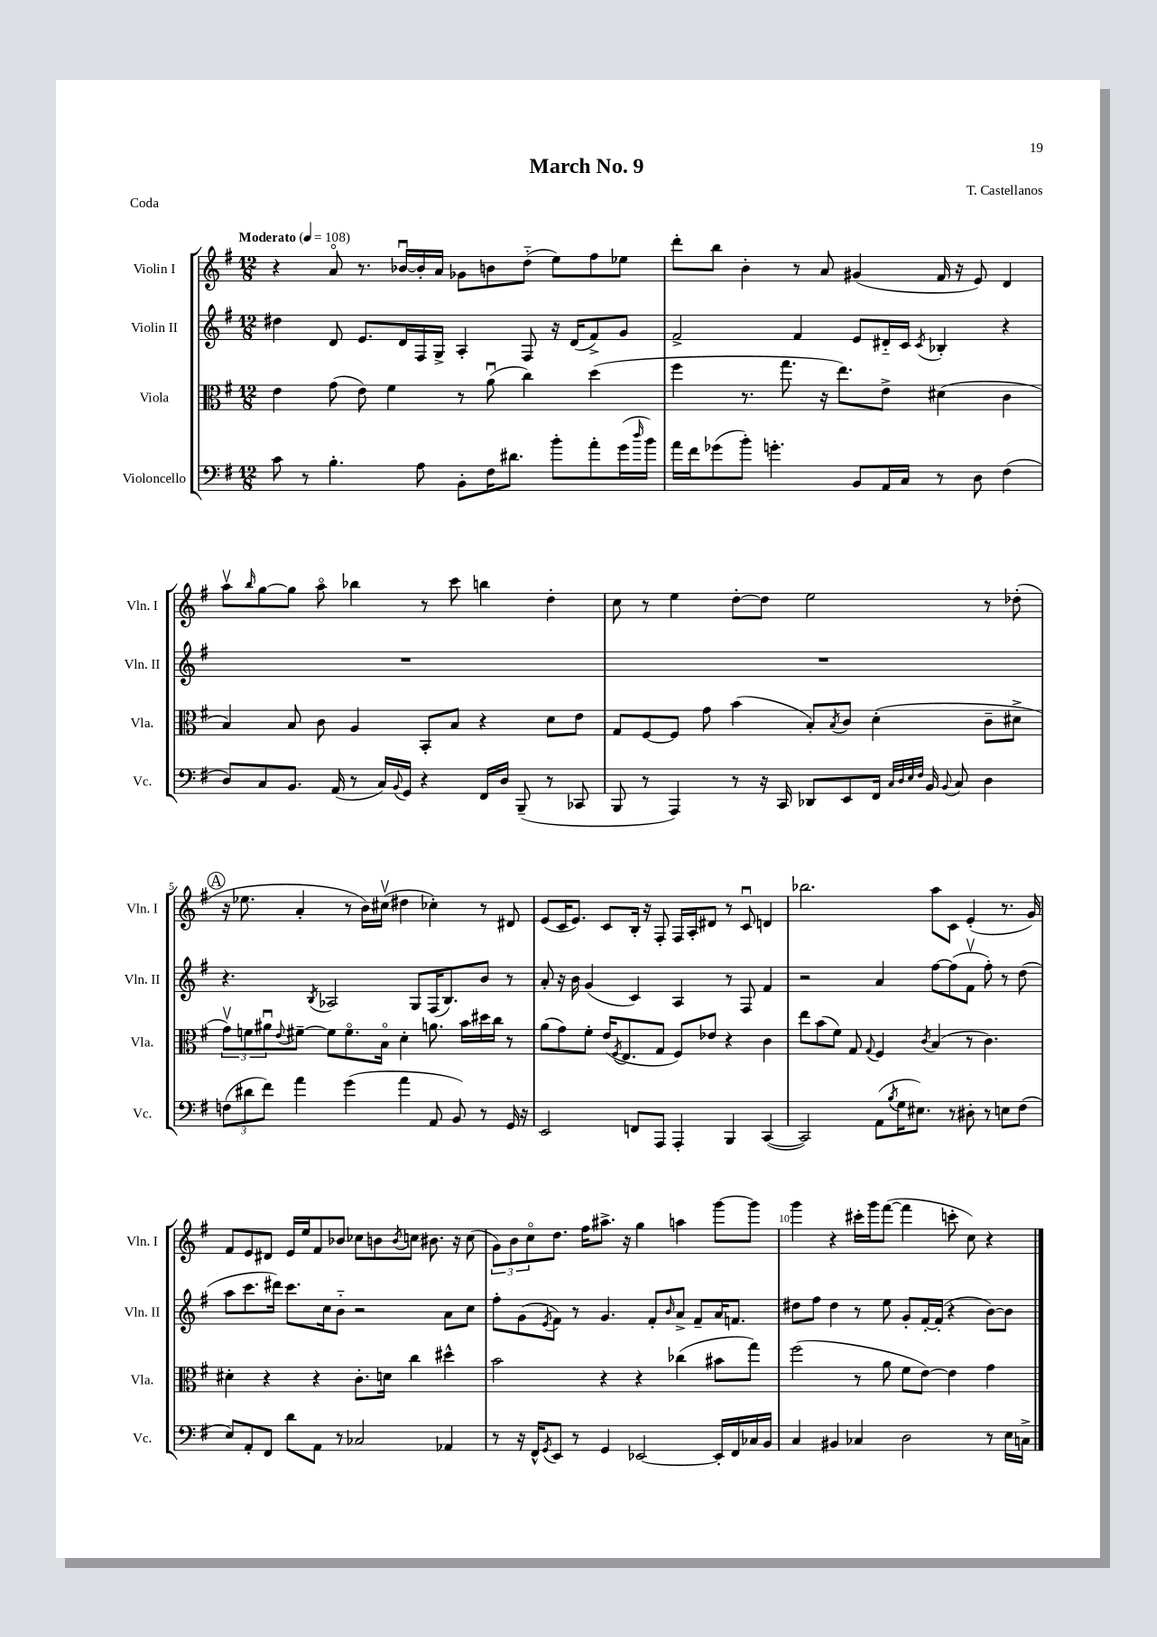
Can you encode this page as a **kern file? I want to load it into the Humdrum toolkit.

**kern	**kern	**kern	**kern
*staff4	*staff3	*staff2	*staff1
*clefF4	*clefC3	*clefG2	*clefG2
*k[f#]	*k[f#]	*k[f#]	*k[f#]
*M12/8	*M12/8	*M12/8	*M12/8
*MM108	*MM108	*MM108	*MM108
8c	4e	4dd#	4r
8r	.	.	.
4.B'	(8g	8d	8ao
.	8e)	8.e	8.r
.	4f#	.	.
.	.	16d	[16b-u
8A	.	16F#	16b-']
.	.	16G^	16a
8BB'	8r	4A'	8g-
16F#	(8au	.	8b
8.d#	.	.	.
.	4cc)	8F#	(8dd'~
8b'	.	16r	8ee)
.	.	(16d	.
8a'	(4dd	8f#^)	8ff#
(16g	.	8g	8ee-
16qqdd	.	.	.
16b)	.	.	.
=	=	=	=
16a	4ff#	2f#^	8ddd'
16f#	.	.	.
(8g-	.	.	8bb
8b')	8.r	.	4b'
4.g'	.	.	.
.	8.gg	.	.
.	.	4f#	8r
.	16r	.	8a
.	8.ee)	.	.
8BB	.	8e	(4g#
16AA	8e^	16d#'~	.
16C	.	16c	.
.	.	8qc	.
8r	(4d#	4B-'	16f#
.	.	.	16r
8D	.	.	8e)
(4F#	4c	4r	4d
=	=	=	=
8D)	4B)	1.r	8aav
.	.	.	16qqbb
8C	.	.	[8gg
8.BB	8B	.	8gg]
.	8c	.	8aao
(16AA	.	.	.
8r	4A	.	4bb-
16C)	.	.	.
8qqBB	.	.	.
16GG	.	.	.
4r	8BB'	.	8r
.	8B	.	8ccc
16FF#	4r	.	4bb
16D	.	.	.
(8BBB~	.	.	.
8r	8d	.	4dd'
8CC-	8e	.	.
=	=	=	=
8BBB	8G	1.r	8cc
8r	[8F#	.	8r
4AAA)	8F#]	.	4ee
.	8g	.	.
8r	(4b	.	[8dd'
16r	.	.	8dd]
16CC	.	.	.
8DD-	8B')	.	2ee
.	8qB	.	.
8EE	8c	.	.
16FF#	(4d'	.	.
32qqC	.	.	.
32qqD	.	.	.
32qqE	.	.	.
32qqF#	.	.	.
16BB	.	.	.
8qqBB	.	.	.
8C	.	.	.
4D	8c~	.	8r
.	8d#^	.	(8dd-'
=	=	=	=
(12F	12gv)	4.r	16r
.	.	.	8.ee-
12d#	12f	.	.
12f#)	12a#u	.	.
.	8qqe	.	.
4a	[8f#~	.	4a'
.	.	8qB	.
.	8f#]	2A-	.
(4g	8.f#o	.	8r
.	.	.	16b)
.	16Bo	.	(16cc#v
4a	4d'	.	4dd#
.	.	8G	.
8AA	8.a	(16F#	4cc-')
.	.	8.B)	.
8BB)	.	.	.
.	16b	.	.
8r	16dd#	8b	8r
.	16cc	.	.
16GG	8r	8r	8d#
16r	.	.	.
=	=	=	=
2EE	(8a	8a'	(8e
.	8g)	16r	16c
.	.	16b	8.e)
.	8f#'	(4g	.
.	(16e	.	8c
.	8qF#	.	.
.	8.E	.	.
8FF	.	4c)	16B'
.	.	.	16r
8AAA	8G	.	8F#'
4AAA'	8F#)	4A	16F#
.	.	.	16A'
.	8e-	.	8d#
4BBB	4r	8r	8r
.	.	8F#	8cu
([4CC	4c	4f#	4d
=	=	=	=
2CC])	8ee	2r	2.bb-
.	(8b	.	.
.	8f#)	.	.
.	8G	.	.
.	8qqG	.	.
(8AA	4F#	4a	.
8qB	.	.	.
16G	.	.	.
8.E#)	.	.	.
.	8qc	.	.
.	(4B	[8ff#	8aa
8r	.	(8ff#]	8c
8D#'	8r	8f#v	(4e'
8r	4.c)	8ff#')	.
8E	.	8r	8.r
(8F#	.	(8dd	.
.	.	.	16g)
=	=	=	=
8E)	4d#'	8aa	8f#
8AA'	.	8.ccc	8e
8FF#	4r	.	8d#
.	.	16ddd#)	.
8d	.	8.ccc	16e
.	.	.	16ee
8AA	4r	.	8f#
.	.	16cc	.
8r	.	8b'~	8b-
2C-	8.c'	2r	8cc-
.	.	.	8b
.	16d	.	.
.	.	.	8qb
.	4cc	.	8cc
.	.	.	8.b#
4AA-	4dd#^^	8a	.
.	.	.	16r
.	.	8cc	(8cc
=	=	=	=
8r	2b	8ff#'	12g)
.	.	.	12b
16r	.	(8g	.
.	.	.	12cco
16FF#^^	.	.	.
8qGG	.	8qe	.
8EE	.	8f#)	8.dd
8r	.	8r	.
.	.	.	16ff#
4GG	4r	4.g	8.aa#^
.	.	.	16r
[2EE-	4r	.	4gg
.	.	8f#'	.
.	.	16qqb	.
.	(4cc-	8a^	4aa
.	.	8f#~	.
16EE-']	8b#	16a	[8ggg
16FF#	.	8.f	.
16C-	8gg)	.	8ggg]
16BB	.	.	.
=	=	=	=
4C	(2ff#	8dd#	4ggg
.	.	8ff#	.
4BB#	.	4dd#	4r
4C-	8r	8r	16ccc#'
.	.	.	16ggg
.	8a	8ee	([8fff#
2D	8f#	8g'	4fff#]
.	[8e)	[16f#'	.
.	.	(16f#']	.
.	4e]	4r	8ccc'
.	.	.	8cc)
8r	4g	[8b)	4r
16E	.	8b]	.
16C^	.	.	.
==	==	==	==
*-	*-	*-	*-
